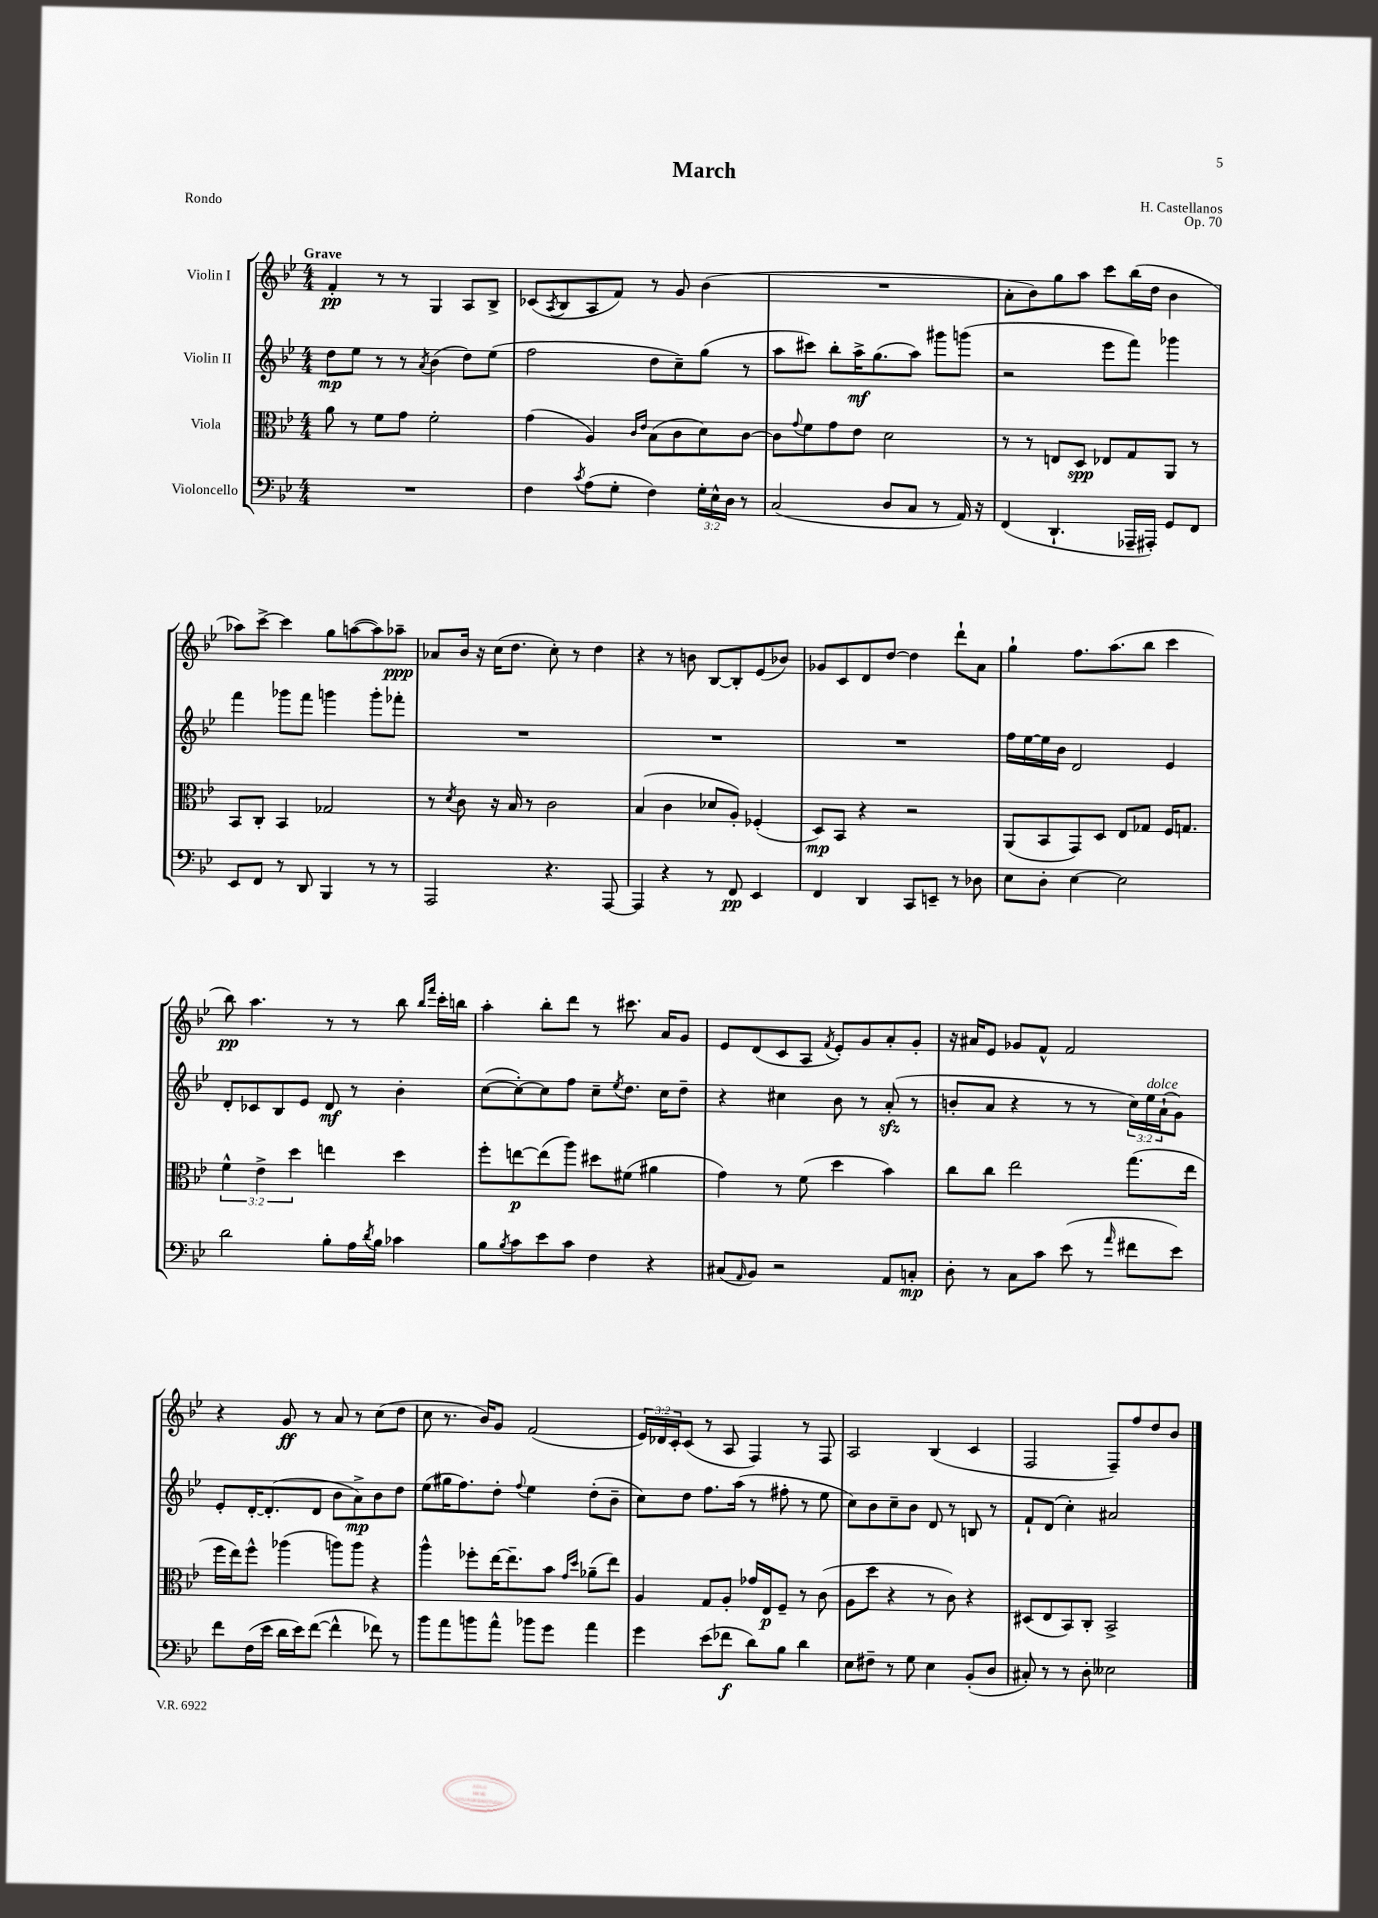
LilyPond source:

\header { title = "March" composer = "H. Castellanos" opus = "Op. 70" piece = "Rondo" }
<<
\new StaffGroup <<
\new Staff = "s0" \with { instrumentName = "Violin I" } {
    \clef treble \key bes \major \numericTimeSignature \time 4/4 \override Staff.TupletNumber.text = #tuplet-number::calc-fraction-text \tempo "Grave"
    f'4-.\pp r8 r8 g4 a8 bes8-> |
    ces'8( \acciaccatura { a8 } bes8 a8 f'8) r8 g'8 bes'4( |
    R1 |
    a'8-. bes'8) g''8 a''8 c'''8 bes''16( d''16 bes'4 |
    aes''8) c'''8~-> c'''4 g''8 a''8~( a''8) aes''8--\ppp |
    aes'8 bes'16 r16 c''16( d''8. c''8-.) r8 d''4 |
    r4 r8 b'8 bes8~ bes8-. ees'8( bes'8) |
    ges'8 c'8 d'8 d''8~ d''4 d'''8-! a'8 |
    g''4-! f''8. a''8.( bes''8 c'''4 |
    bes''8\pp) a''4. r8 r8 bes''8 \grace { bes''16 f'''16 } c'''16-. b''16 |
    a''4-. bes''8-. d'''8 r8 cis'''8. a'16 g'8 |
    ees'8 d'8( c'8 a8 \acciaccatura { f'8 } ees'8-.) g'8 a'8-. g'8-. |
    r16 ais'16 ees'8 ges'8 f'8-^ f'2 |
    r4 g'8\ff r8 a'8 r8 c''8( d''8 |
    c''8 r8. bes'16) g'8 f'2( |
    \tuplet 3/2 { ees'16) des'16 c'16-. } c'8( r8 a8 f4) r8 f8 |
    a2 bes4( c'4 |
    f2 f8--) f''8 d''8 bes'8 \bar "|." |
}
\new Staff = "s1" \with { instrumentName = "Violin II" } {
    \clef treble \key bes \major \numericTimeSignature \time 4/4 \override Staff.TupletNumber.text = #tuplet-number::calc-fraction-text
    d''8\mp ees''8 r8 r8 \acciaccatura { a'8 } bes'4( d''8) ees''8( |
    f''2 d''8 c''8--) g''8( r8 |
    a''8 cis'''8) bes''8-. a''16->\mf g''8.( a''8) gis'''8 g'''8( |
    r2 ees'''8 f'''8) ges'''4 |
    f'''4 ges'''8 f'''8 g'''4 g'''8-. fes'''8-. |
    R1 |
    R1 |
    R1 |
    f''16 ees''16~ ees''16 bes'16 d'2 ees'4 |
    d'8-. ces'8 bes8 ees'8 d'8\mf r8 bes'4-. |
    c''8~( c''8~-.) c''8 f''8 c''8-- \acciaccatura { ees''8 } d''8. c''16 d''8-- |
    r4 cis''4 bes'8 r8 a'8-.\sfz( r8 |
    b'8-. a'8 r4 r8 r8 \tuplet 3/2 { c''16) ees''16^\markup { \italic "dolce" } a'16-!( } g'8) |
    ees'8-. d'16~-. d'8.-.( d'8 bes'8 a'8->\mp) bes'8 d''8 |
    ees''8( gis''16 f''8.) d''8-. \appoggiatura { f''8 } ees''4 d''8-.( bes'8-- |
    c''8) d''8 f''8. a''16( r8 fis''8-. r8 ees''8 |
    c''8) bes'8 c''8-- bes'8 d'8 r8 b8 r8 |
    f'8-! d'8( c''4-.) ais'2 \bar "|." |
}
\new Staff = "s2" \with { instrumentName = "Viola" } {
    \clef alto \key bes \major \numericTimeSignature \time 4/4 \override Staff.TupletNumber.text = #tuplet-number::calc-fraction-text
    a'8 r8 f'8 g'8 f'2-. |
    g'4( a4) \grace { c'16 ees'16 } bes8( c'8 d'8) c'8~ |
    c'8 \appoggiatura { g'8 } f'8 g'8 ees'8 d'2 |
    r8 r8 e8 d8\spp ees8 g8 a,8 r8 |
    bes,8 c8-. bes,4 ges2 |
    r8 \acciaccatura { d'8 } c'8 r16 bes16 r8 c'2 |
    bes4( c'4 des'8 a8-.) fes4-.( |
    d8\mp) bes,8 r4 r2 |
    a,8( bes,8 g,8) d8 ees8 ges8 f16 g8. |
    \tuplet 3/2 { f'4-^ ees'4-> d''4 } e''4 d''4 |
    f''8-. e''8~\p e''8( a''8) dis''8 fis'8( ais'4 |
    g'4) r8 f'8( d''4 bes'4) |
    c''8 c''8 ees''2 g''8.( ees''16 |
    f''16 ees''16) f''8-^ aes''4( a''8) a''8 r4 |
    a''4-^ fes''8-. ees''16~ ees''8.-- bes'8 \grace { g'16 d''16 } aes'8--( ees''8) |
    a4 g8 a8-. ges'16 ees16\p f8-- r8 c'8( |
    a8 d''8 r4 r8 c'8) r4 |
    dis8( ees8 bes,8) c8-. bes,2-> \bar "|." |
}
\new Staff = "s3" \with { instrumentName = "Violoncello" } {
    \clef bass \key bes \major \numericTimeSignature \time 4/4 \override Staff.TupletNumber.text = #tuplet-number::calc-fraction-text
    R1 |
    f4 \acciaccatura { c'8 } a8( g8-. f4) \tuplet 3/2 { g16-. ees16-^ d16 } r8 |
    c2( d8 c8 r8 a,16) r16 |
    f,4( d,4.-! aes,,16-- ais,,16-.) g,8 f,8 |
    ees,8 f,8 r8 d,8 bes,,4 r8 r8 |
    a,,2 r4. a,,8~ |
    a,,4 r4 r8 f,8\pp ees,4 |
    f,4 d,4 c,8 e,8-- r8 des8 |
    ees8 d8-. ees4~ ees2 |
    d'2 bes8-. a16 \acciaccatura { d'8 } bes16 ces'4 |
    bes8 \acciaccatura { bes8 } c'8 ees'8 c'8 f4 r4 |
    cis8( \grace { a,16 } bes,8) r2 a,8 c8-.\mp |
    d8-. r8 c8 c'8 ees'8( r8 \grace { a'16 } fis'8 ees'8) |
    f'8 f16( ees'16 d'16 ees'16) f'8~( f'4-^ fes'8) r8 |
    bes'8 a'8 b'8 a'8-^ bes'8 g'8 a'4 |
    g'4 ees'8( fes'8\f d'8) bes8 d'4 |
    ees8 fis8-- r8 g8 ees4 bes,8-.( d8 |
    cis8-.) r8 r8 d8-. eeses2 \bar "|." |
}
>>
>>
\layout { \context { \Score \remove "Bar_number_engraver" } }
